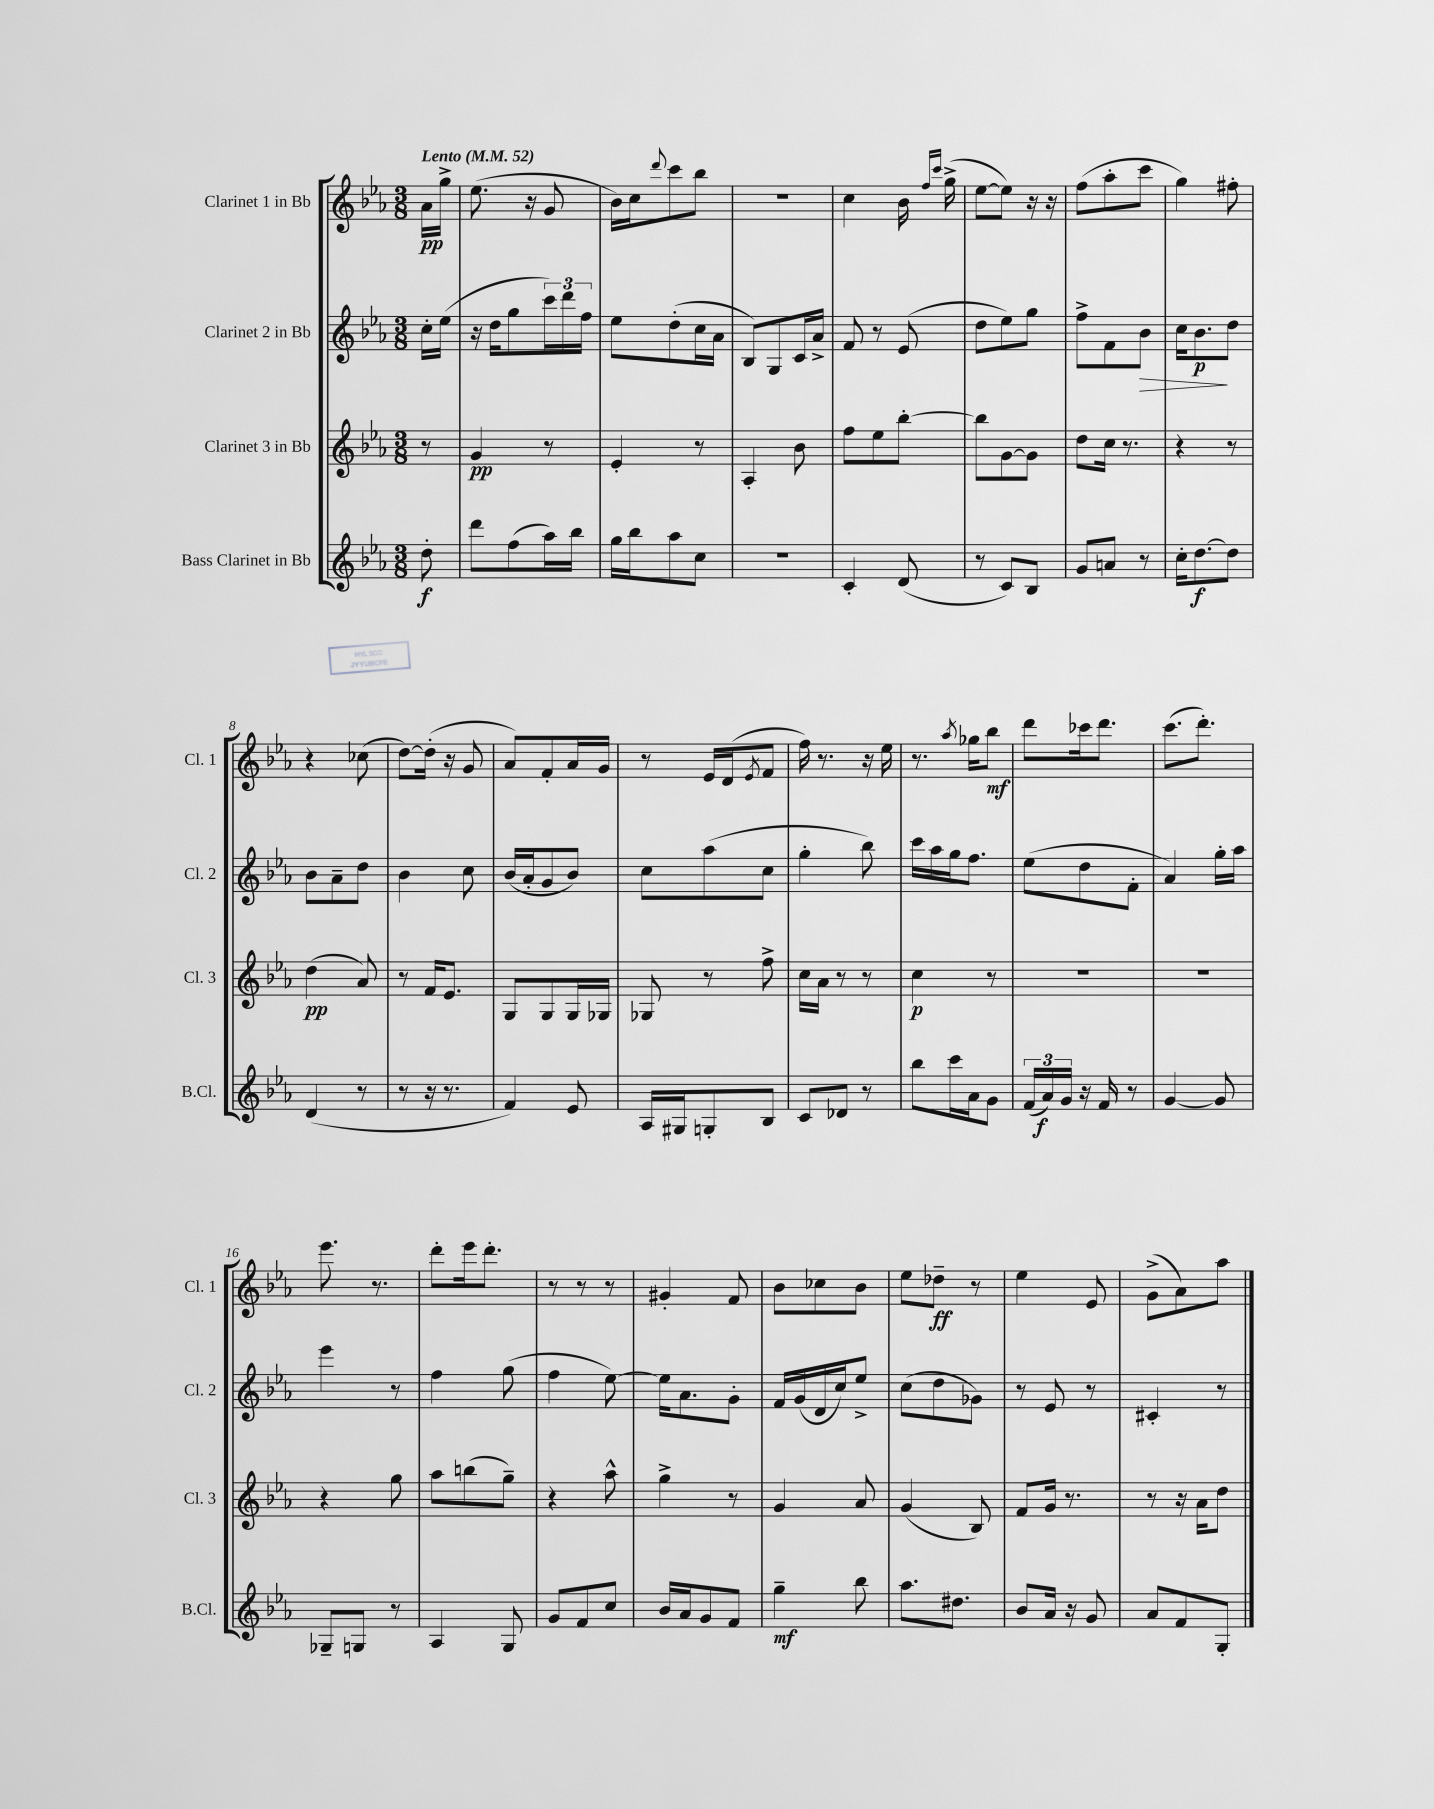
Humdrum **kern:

**kern	**dynam	**kern	**dynam	**kern	**dynam	**kern	**dynam
*part4	*part4	*part3	*part3	*part2	*part2	*part1	*part1
*staff4	*staff4	*staff3	*staff3	*staff2	*staff2	*staff1	*staff1
*I"Bass Clarinet in Bb	*	*I"Clarinet 3 in Bb	*	*I"Clarinet 2 in Bb	*	*I"Clarinet 1 in Bb	*
*I'B.Cl.	*	*I'Cl. 3	*	*I'Cl. 2	*	*I'Cl. 1	*
*clefG2	*	*clefG2	*	*clefG2	*	*clefG2	*
*k[b-e-a-]	*	*k[b-e-a-]	*	*k[b-e-a-]	*	*k[b-e-a-]	*
*M3/8	*	*M3/8	*	*M3/8	*	*M3/8	*
*MM52	*	*MM52	*	*MM52	*	*MM52	*
=	=	=	=	=	=	=	=
!	!	!	!	!	!	!LO:TX:a:B:t=Lento	!
8dd'\	f	8r	.	16cc'\LL	.	16a-\LL	pp
.	.	.	.	(16ee-\JJ	.	16gg^\JJ	.
=1	=1	=1	=1	=1	=1	=1	=1
8ddd\L	.	4g/	pp	16r	.	(8.ee-\	.
.	.	.	.	16dd\KL	.	.	.
(8ff\	.	.	.	8gg\	.	.	.
.	.	.	.	.	.	16r	.
16aa-\L)	.	8r	.	24ccc\L)	.	8g/	.
.	.	.	.	24ddd\	.	.	.
16bb-\JJ	.	.	.	.	.	.	.
.	.	.	.	24ff\JJ	.	.	.
=2	=2	=2	=2	=2	=2	=2	=2
16gg\LL	.	4e-'/	.	8ee-\L	.	16b-\LL)	.
16bb-\J	.	.	.	.	.	16cc\J	.
.	.	.	.	.	.	8qqddd/	.
8aa-\	.	.	.	(8dd'\	.	8ccc\	.
8cc\J	.	8r	.	16cc\L	.	8bb-\J	.
.	.	.	.	16a-\JJ	.	.	.
=3	=3	=3	=3	=3	=3	=3	=3
4.r	.	4A-'/	.	8B-/L)	.	4.r	.
.	.	.	.	8G/	.	.	.
.	.	8b-\	.	16c/L	.	.	.
.	.	.	.	16a-^/JJ	.	.	.
=4	=4	=4	=4	=4	=4	=4	=4
4c'/	.	8ff\L	.	8f/	.	4cc\	.
.	.	8ee-\	.	8r	.	.	.
(8d/	.	[8bb-'\J	.	(8e-/	.	16b-\	.
.	.	.	.	.	.	16qqff/LL	.
.	.	.	.	.	.	16qqccc/JJ	.
.	.	.	.	.	.	(16gg^\	.
=5	=5	=5	=5	=5	=5	=5	=5
8r	.	8bb-\L]	.	8dd\L	.	[8ee-\L	.
8c/L)	.	[8g\	.	8ee-\)	.	8ee-\J])	.
8B-/J	.	8g\J]	.	8gg\J	.	16r	.
.	.	.	.	.	.	16r	.
=6	=6	=6	=6	=6	=6	=6	=6
8g/L	.	8dd\L	.	8ff^\L	.	(8ff\L	.
8an/J	.	16cc\Jk	.	8f\	.	8aa-'\	.
.	.	8.r	.	.	.	.	.
!	!	!	!	!	!LO:HP:b	!	!
8r	.	.	.	8b-\J	>	8ccc\J	.
=7	=7	=7	=7	=7	=7	=7	=7
16cc'\KL	.	4r	.	16cc\KL	.	4gg\)	.
[8.dd\	f	.	.	8.b-\	p	.	.
8dd\J]	.	8r	.	8dd\J	]	8ff#X'\	.
!!LO:LB:g=z
=8	=8	=8	=8	=8	=8	=8	=8
(4d/	.	(4dd\	pp	8b-\L	.	4r	.
.	.	.	.	8a-~\	.	.	.
8r	.	8a-/)	.	8dd\J	.	(8cc-X\	.
=9	=9	=9	=9	=9	=9	=9	=9
8r	.	8r	.	4b-\	.	[8dd\L)	.
16r	.	16f/KL	.	.	.	(16dd'\Jk]	.
8.r	.	8.e-/J	.	.	.	16r	.
.	.	.	.	8cc\	.	8g/	.
=10	=10	=10	=10	=10	=10	=10	=10
4f/)	.	8G/L	.	(16b-/LL	.	8a-/L)	.
.	.	.	.	16a-'/J	.	.	.
.	.	8G/	.	8g/	.	8f'/	.
8e-/	.	16G/L	.	8b-/J)	.	16a-/L	.
.	.	16G-X/JJ	.	.	.	16g/JJ	.
=11	=11	=11	=11	=11	=11	=11	=11
16A-/LL	.	8G-X/	.	8cc\L	.	8r	.
16G#X/J	.	.	.	.	.	.	.
8Gn'/	.	8r	.	(8aa-\	.	16e-/LL	.
.	.	.	.	.	.	(16d/J	.
.	.	.	.	.	.	8qe-/	.
8B-/J	.	8ff^\	.	8cc\J	.	8f/J	.
=12	=12	=12	=12	=12	=12	=12	=12
8c/L	.	16cc\LL	.	4gg'\	.	16ff\)	.
.	.	16a-\JJ	.	.	.	8.r	.
8d-X/J	.	8r	.	.	.	.	.
8r	.	8r	.	8bb-\)	.	16r	.
.	.	.	.	.	.	16ee-\	.
=13	=13	=13	=13	=13	=13	=13	=13
8bb-\L	.	4cc\	p	16ccc\LL	.	8.r	.
.	.	.	.	16aa-\	.	.	.
16ccc\L	.	.	.	16gg\J	.	.	.
.	.	.	.	.	.	8qaa-/	.
16a-\J	.	.	.	8.ff\J	.	16gg-X\KL	.
8g\J	.	8r	.	.	.	8bb-\J	mf
=14	=14	=14	=14	=14	=14	=14	=14
(24f/LL	.	4.r	.	(8ee-\L	.	8ddd\L	.
24a-/)	f	.	.	.	.	.	.
24g/JJ	.	.	.	.	.	.	.
16r	.	.	.	8dd\	.	16ccc-X\k	.
16f/	.	.	.	.	.	8.ddd\J	.
8r	.	.	.	8f'\J	.	.	.
=15	=15	=15	=15	=15	=15	=15	=15
[4g/	.	4.r	.	4a-/)	.	(8.ccc\L	.
.	.	.	.	.	.	8.ddd'\J)	.
8g/]	.	.	.	16gg'\LL	.	.	.
.	.	.	.	16aa-\JJ	.	.	.
!!LO:LB:g=z
=16	=16	=16	=16	=16	=16	=16	=16
8G-X~/L	.	4r	.	4eee-\	.	8.eee-\	.
8Gn/J	.	.	.	.	.	.	.
.	.	.	.	.	.	8.r	.
8r	.	8gg\	.	8r	.	.	.
=17	=17	=17	=17	=17	=17	=17	=17
4A-/	.	8aa-\L	.	4ff\	.	8ddd'\L	.
.	.	(8bbn\	.	.	.	16eee-\k	.
.	.	.	.	.	.	8.ddd'\J	.
8G/	.	8gg~\J)	.	(8gg\	.	.	.
=18	=18	=18	=18	=18	=18	=18	=18
8g/L	.	4r	.	4ff\	.	8r	.
8f/	.	.	.	.	.	8r	.
8cc/J	.	8aa-^^\	.	[8ee-\)	.	8r	.
=19	=19	=19	=19	=19	=19	=19	=19
16b-/LL	.	4gg^\	.	16ee-\KL]	.	4g#X'/	.
16a-/J	.	.	.	8.a-\	.	.	.
8g/	.	.	.	.	.	.	.
8f/J	.	8r	.	8g'\J	.	8f/	.
=20	=20	=20	=20	=20	=20	=20	=20
4gg~\	mf	4g/	.	16f/LL	.	8b-\L	.
.	.	.	.	(16g/	.	.	.
.	.	.	.	16d/	.	8cc-X\	.
.	.	.	.	16cc/J)	.	.	.
8bb-\	.	8a-/	.	8ee-^/J	.	8b-\J	.
=21	=21	=21	=21	=21	=21	=21	=21
8.aa-\L	.	(4g/	.	(8cc\L	.	8ee-\L	.
.	.	.	.	8dd\	.	8dd-X~\J	ff
8.dd#X\J	.	.	.	.	.	.	.
.	.	8B-/)	.	8g-X\J)	.	8r	.
=22	=22	=22	=22	=22	=22	=22	=22
8b-/L	.	8f/L	.	8r	.	4ee-\	.
16a-/Jk	.	16g/Jk	.	8e-/	.	.	.
16r	.	8.r	.	.	.	.	.
8g/	.	.	.	8r	.	8e-/	.
=23	=23	=23	=23	=23	=23	=23	=23
8a-/L	.	8r	.	4c#X'/	.	(8g^\L	.
8f/	.	16r	.	.	.	8a-\)	.
.	.	16a-\KL	.	.	.	.	.
8G'/J	.	8dd\J	.	8r	.	8aa-\J	.
==	==	==	==	==	==	==	==
*-	*-	*-	*-	*-	*-	*-	*-
